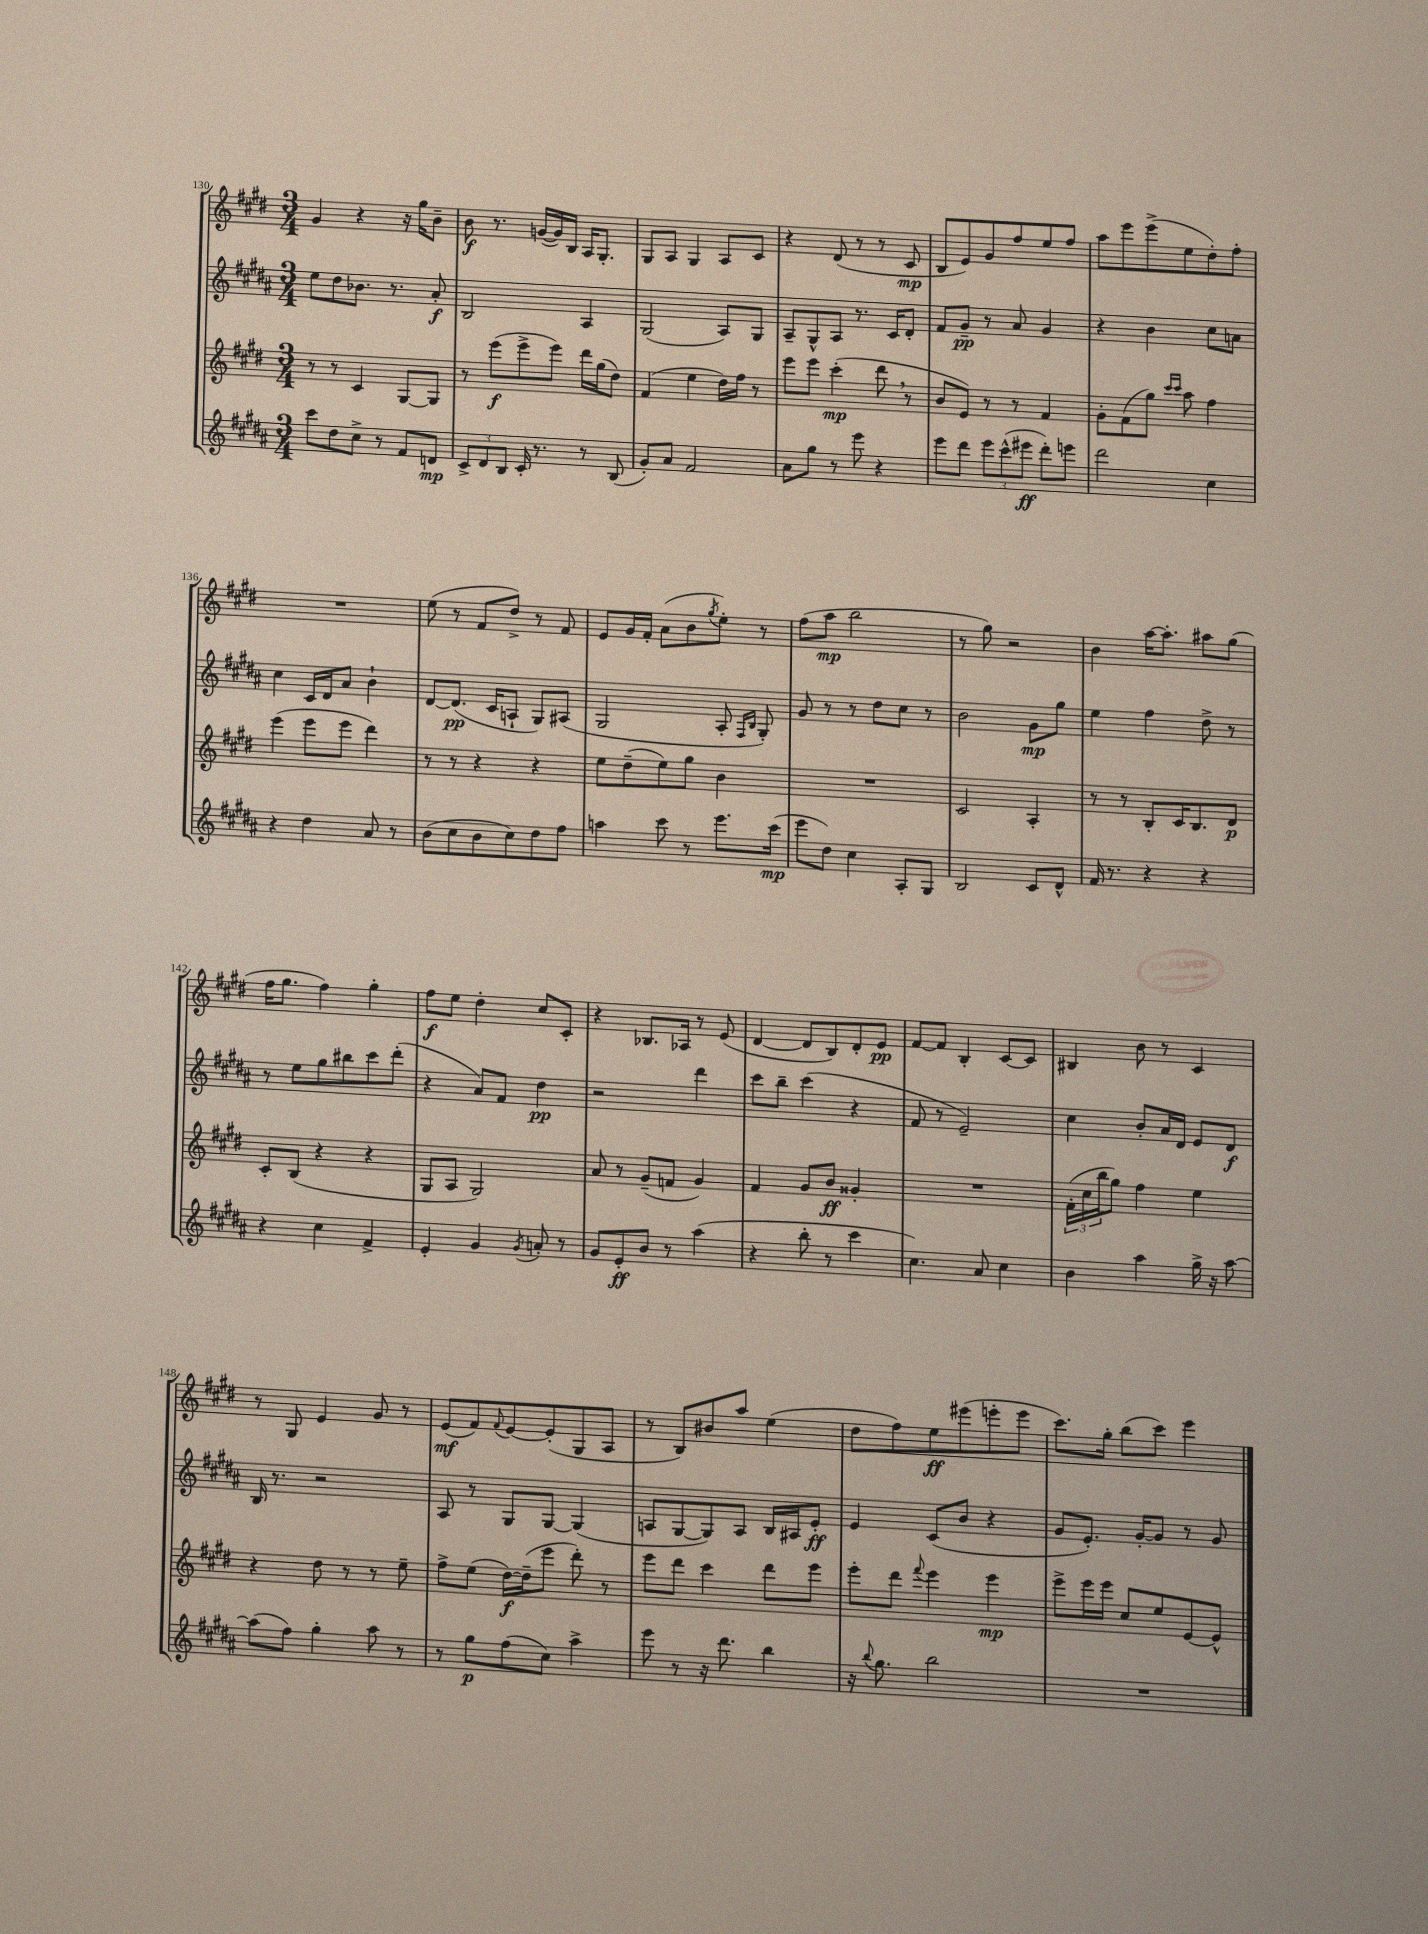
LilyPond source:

<<
\new StaffGroup <<
\new Staff = "s0" {
    \clef treble \key e \major \numericTimeSignature \time 3/4
    gis'4 r4 r16 gis''16 b'8-- |
    b'8\f r8. g'16~( g'16) b16 a16 gis8.-. |
    gis8 a8 gis4 a8 cis'8 |
    r4 dis'8( r8 r8 cis'8\mp |
    b8 e'8) gis'8 fis''8 e''8 fis''8 |
    a''8 e'''8 e'''8->( e''8 dis''8-.) fis''8-. |
    R2. |
    e''8( r8 fis'8 dis''8->) r8 fis'8 |
    e'8 gis'16 fis'16-. a'8( b'8 \acciaccatura { gis''8 } e''8-.) r8 |
    fis''8( a''8\mp b''2 |
    r8 gis''8) r2 |
    b'4 a''16~ a''8.-. ais''8 gis''8( |
    fis''16 gis''8. fis''4) gis''4-. |
    fis''8\f e''8 dis''4-. cis''8 cis'8-. |
    r4 bes8. aes16 r8 e'8( |
    dis'4~ dis'8 b8) dis'8-. e'8\pp |
    fis'8~ fis'8 b4-. cis'8~ cis'8 |
    bis4 b'8 r8 cis'4 |
    r8 gis8 e'4 gis'8 r8 |
    e'8\mf( fis'8) \appoggiatura { fis'8 } e'8~ e'8-.( gis8 a8 |
    r8 b8) bis'8 a''8 e''4( |
    dis''8 fis''8) e''8\ff eis'''8( e'''8-. e'''8 |
    cis'''8.) gis''16-. b''8( cis'''8) e'''4 \bar "|." |
}
\new Staff = "s1" {
    \clef treble \key b \major \numericTimeSignature \time 3/4
    e''8 dis''8 bes'8. r8. ais'8-.\f |
    b2 ais4 |
    gis2( ais8) gis8 |
    ais8-- gis8-^ ais8 r8. cis'16 dis'8-. |
    fis'8 gis'8--\pp r8 ais'8 gis'4 |
    r4 b'4 cis''8 a'8 |
    cis''4 cis'16 dis'16 ais'8 b'4-! |
    dis'8~ dis'8.\pp( cis'16 a8-! gis8) ais8( |
    gis2 ais8-. \grace { fis16 b16 } gis8-.) |
    gis'8 r8 r8 dis''8 cis''8 r8 |
    b'2 gis'8\mp gis''8 |
    e''4 fis''4 dis''8-> r8 |
    r8 e''8 gis''8 bis''8 cis'''8 dis'''8-.( |
    r4 ais'8) fis'8 dis''4\pp |
    r2 dis'''4 |
    cis'''8 b''8-- cis'''4( r4 |
    fis'8 r8 e'2--) |
    cis''4 b'8-. ais'16 dis'16 e'8 dis'8\f |
    b16 r8. r2 |
    ais8 r8 gis8 gis8~ gis4( |
    a8 gis8~ gis8) a8 b16 ais16 e'8-.\ff |
    e'4 cis'8( b'8 r4 |
    gis'8 e'8.-.) gis'16~-. gis'8 r8 gis'8 \bar "|." |
}
\new Staff = "s2" {
    \clef treble \key e \major \numericTimeSignature \time 3/4
    r8 r8 cis'4 gis8~ gis8 |
    r8 e'''8\f( e'''8-> e'''8) dis'''16 gis''16( dis''8) |
    fis'4( e''4 dis''16) fis''16 r8 |
    e'''8 e'''8 cis'''4-.\mp( dis'''8 \breathe r8 |
    b'8 e'8) r8 r8 fis'4 |
    gis'8-. fis'8( gis''8) \grace { cis'''16 cis'''16 } a''8 fis''4 |
    e'''4( e'''8 e'''8 dis'''4) |
    r8 r8 r4 r4 |
    e''8 dis''8--( e''8) gis''8 b'4 |
    R2. |
    cis'2 a4-. |
    r8 r8 b8-. cis'16 b8. dis'8\p |
    cis'8-. b8( r4 r4 |
    gis8 a8 gis2) |
    a'8 r8 gis'8--( f'8 gis'4) |
    fis'4 gis'8 b'8\ff gisis'4-. |
    R2. |
    \tuplet 3/2 { fis'16-.( cis''16 b''16 } gis''8) fis''4 e''4 |
    r4 dis''8 r8 r8 e''8-- |
    fis''8-> e''8( dis''16~\f) dis''16--( e'''8 dis'''8-.) r8 |
    e'''8 dis'''8 cis'''4 dis'''8 e'''8 |
    e'''8-. dis'''8 \appoggiatura { fis'''8 } e'''4 e'''4\mp |
    e'''8-> e'''16 e'''16 cis''8 e''8 e'8~ e'8-^ \bar "|." |
}
\new Staff = "s3" {
    \clef treble \key b \major \numericTimeSignature \time 3/4
    cis'''8 dis''8 cis''8-> r8 fis'8 d'8\mp |
    \tuplet 3/2 { cis'8-> dis'8 b8 } cis'16-. r8. r8 b8( |
    gis'8-.) ais'8 fis'2 |
    ais'8 gis''8 r8 e'''8 r4 |
    e'''8 dis'''8 \tuplet 3/2 { e'''8 cis'''8-^( eis'''8\ff } dis'''8-.) e'''8 |
    dis'''2 cis''4 |
    r4 dis''4 ais'8 r8 |
    b'8( cis''8 b'8 cis''8) dis''8 fis''8 |
    a''4 cis'''8 r8 e'''8. cis'''16\mp( |
    e'''8 dis''8) cis''4 ais8-. gis8 |
    b2 cis'8 dis'8-^ |
    fis'16 r8. r4 r4 |
    r4 cis''4 fis'4-> |
    e'4-. gis'4 \acciaccatura { gis'8 } a'8-. r8 |
    gis'8 e'8-.\ff b'8 r8 ais''4( |
    r4 b''8-. r8 cis'''4 |
    cis''4.) ais'8 cis''4 |
    b'4 ais''4 gis''16-> r16 ais''8~ |
    ais''8( fis''8) gis''4-. ais''8 r8 |
    r8 gis''8\p fis''8( cis''8) ais''4-> |
    e'''8 r8 r16 dis'''8. b''4 |
    r16 \appoggiatura { b''8 } gis''8. b''2 |
    R2. \bar "|." |
}
>>
>>
\layout { \context { \Score currentBarNumber = #130 } }
